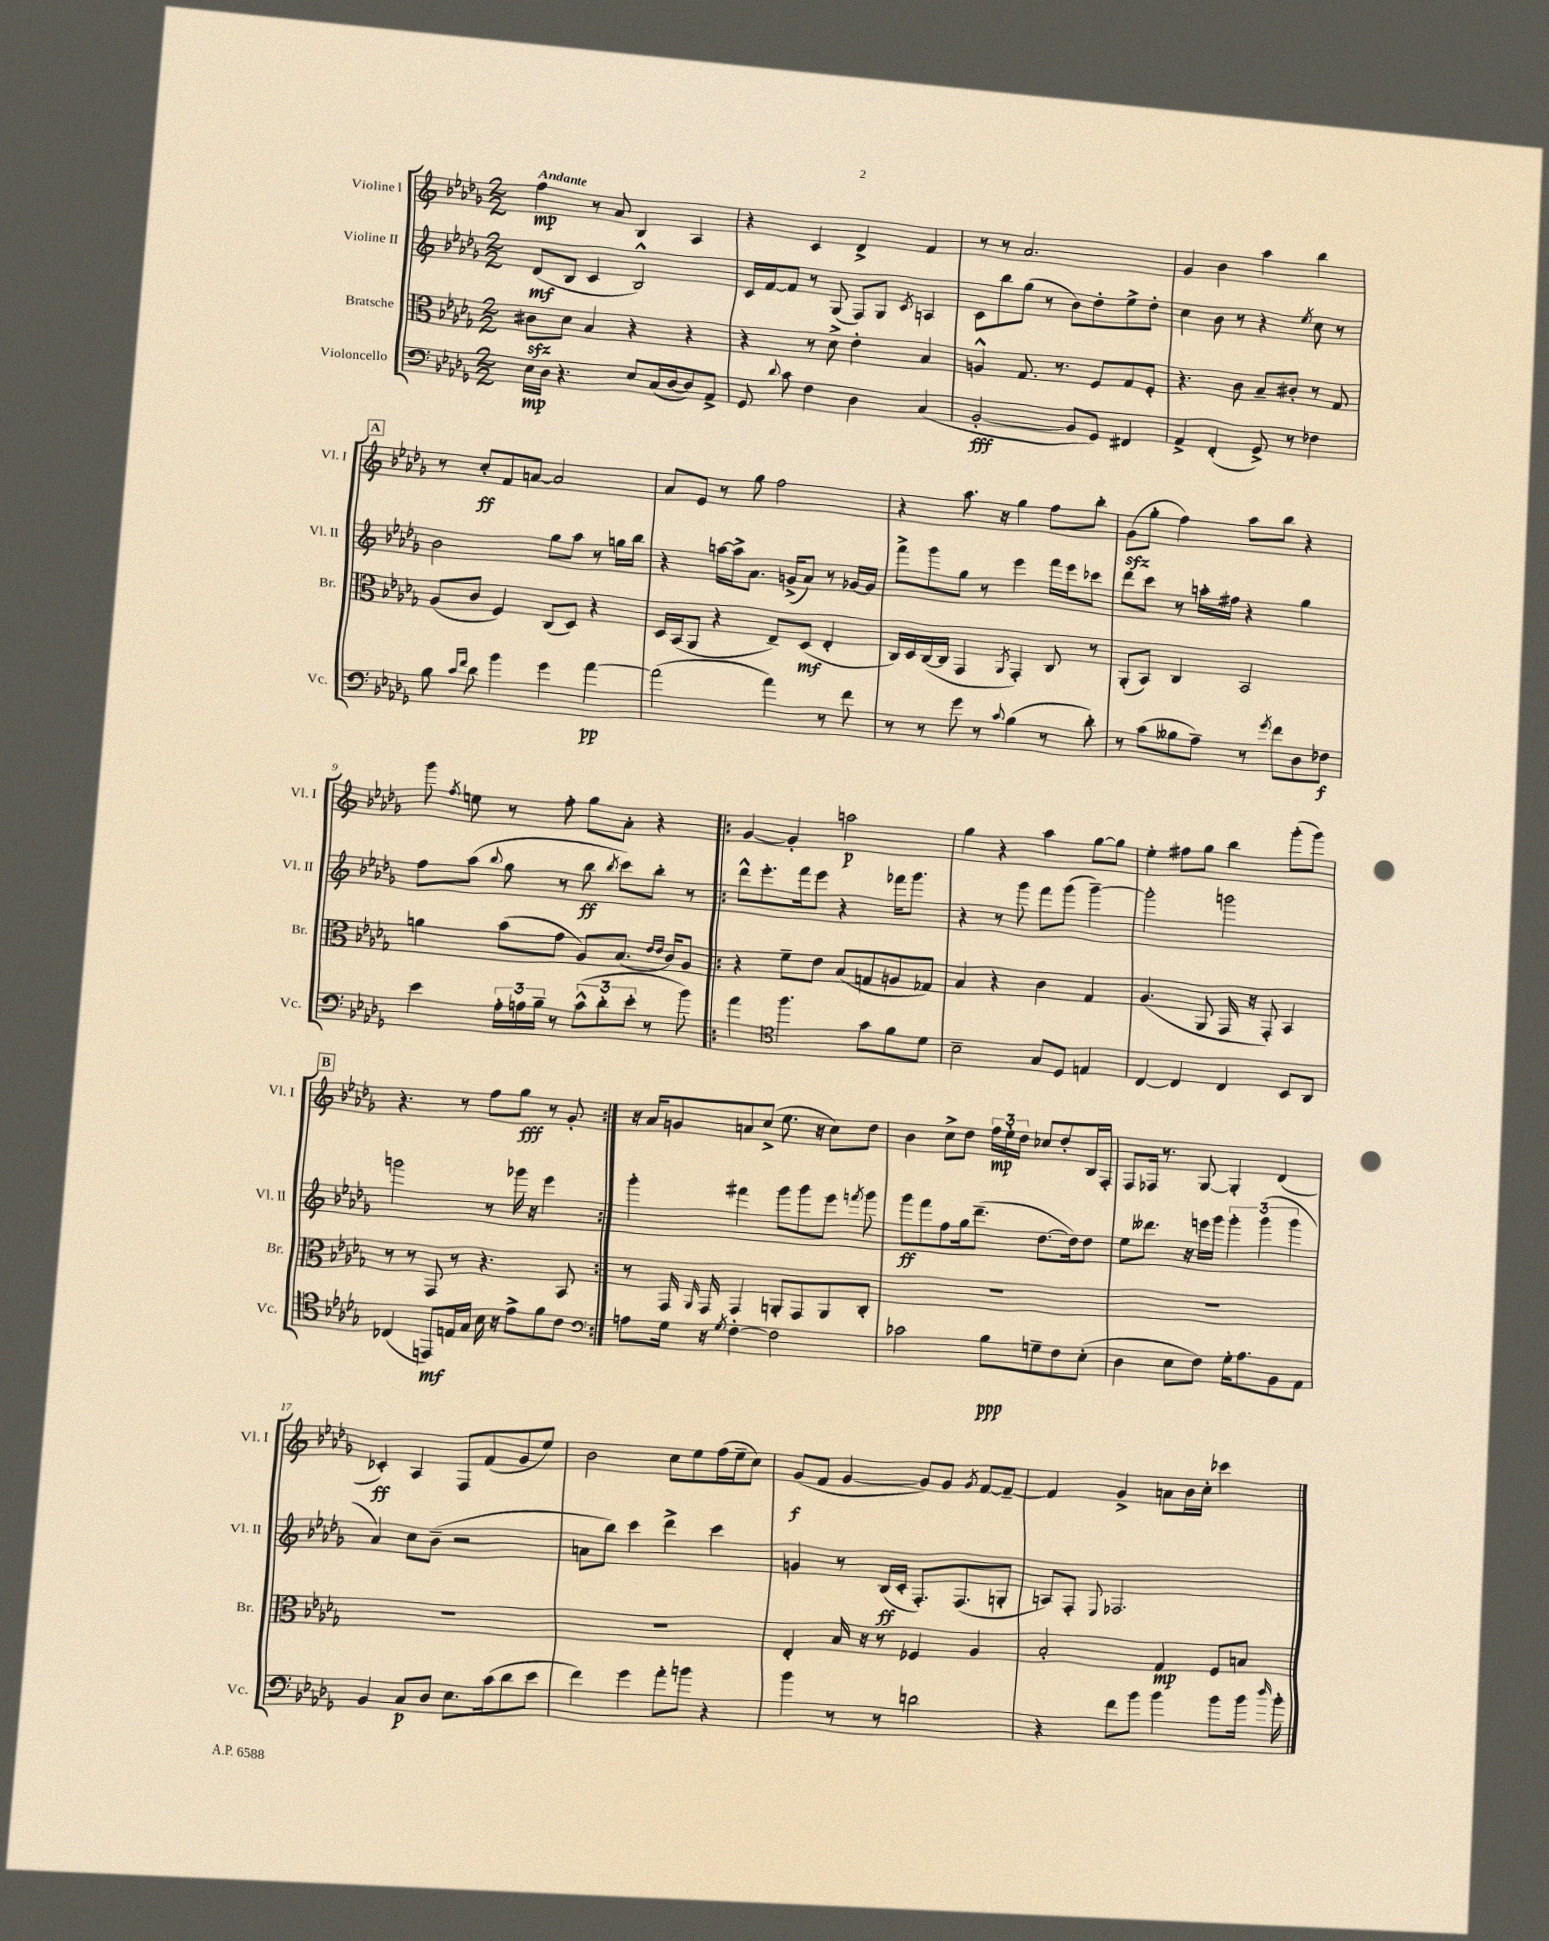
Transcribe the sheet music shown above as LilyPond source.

<<
\new StaffGroup <<
\new Staff = "s0" \with { instrumentName = "Violine I" shortInstrumentName = "Vl. I" } {
    \clef treble \key des \major \numericTimeSignature \time 2/2 \tempo "Andante"
    \autoBeamOff f''4\mp r8 aes'8 bes4 aes4 |
    r4 c'4 des'4-> f'4 |
    r8 r8 aes'2. |
    ges'4 bes'4 aes''4 bes''4 |
    \mark \markup { \box "A" } r8 c''8[-.\ff f'8 a'8]~ a'2 |
    aes'8[ ees'8] r8 ges''8 f''2 |
    r4 aes''8. r16 ges''4 f''8[ bes''8]-. |
    ges'8[\sfz( ges''8]-. f''4) aes''8[ bes''8] r4 |
    ges'''8 \acciaccatura { f''8 } e''8 r8 f''8-. ges''8[ aes'8]-. r4 |
    \repeat volta 2 { ges'4~ ges'4-. a''2\p |
    ges''4 r4 aes''4 ges''8[~ ges''8] |
    ees''4-. fis''8[ ges''8] bes''4 ges'''8[-.( ges'''8]) |
    \mark \markup { \box "B" } r4. r8 f''8[ ges''8]\fff r8 ges'8-. | }
    r16 aes'16[ g'8 a'8 c''8]->( ees''8. r16 c''8[) des''8] |
    bes'4 c''8[-> des''8] \tuplet 3/2 { f''16[\mp ees''16-. des''16] } ces''8[ des''8-. bes16 f16]-. |
    f8[ fes16] r8. ges8~ ges4-. des'4( |
    ces'4-.\ff) aes4 f8[ f'8( ges'8 ees''8]) |
    bes'2 c''8[ ees''8 f''16( ees''16-- c''8]) |
    ges'8[\f( f'8] ges'4~ ges'8[) ges'8] \acciaccatura { ges'8 } f'8[~ f'8]~-- |
    f'4 ges'4-> a'8[ bes'16 c''16]-. ces'''4 \bar "|." |
}
\new Staff = "s1" \with { instrumentName = "Violine II" shortInstrumentName = "Vl. II" } {
    \clef treble \key des \major \numericTimeSignature \time 2/2
    \autoBeamOff des'8[\mf( bes8] c'4 bes2-^) |
    c'16[ f'16~ f'8] r8 ges8( f8[) ges8] \acciaccatura { c'8 } a4 |
    c'8[ bes''8 ges''8]( r8 bes'8[) des''8-. ees''8-> des''8]-. |
    c''4 bes'8 r8 r4 \acciaccatura { ees''8 } c''8 r8 |
    \mark \markup { \box "A" } bes'2 ges''8[ aes''8] r8 g''16[ bes''16] |
    r4 a''16[~ a''16-> aes'8.] g'16[->( aes'8]) r8 ges'16[~ ges'16] |
    f'''8[-> ges'''8 ges''8] r8 ees'''4 f'''16[ ees'''16 ces'''8] |
    des'''8[ c'''8] r8 a''16[-. fis''16] r4 ges''4 |
    f''8[ aes''8]( \appoggiatura { bes''8 } ges''8 r8 bes''8\ff \acciaccatura { bes''8 } c'''8[) bes''8]-. r8 |
    \repeat volta 2 { des'''8[-^ ees'''8.-. f'''16 ees'''8] r4 fes'''16[ ges'''8.] |
    r4 r8 ges'''8 f'''8[ ges'''8]( ges'''4~--) |
    ges'''2-. g'''2 |
    \mark \markup { \box "B" } g'''2 r8 ges'''16 r16 ees'''4 | }
    ges'''4-. fis'''4 ges'''8[ ges'''8 ees'''8] \acciaccatura { f'''8 } ges'''8 |
    ges'''8[\ff f'''8 f''8 ges''16 des'''8.]--( des''8.[~ des''16) des''8] |
    ees''8[ deses'''8.] r16 e'''16[ ges'''16] \tuplet 3/2 { ges'''4-. ges'''4( ges'''4 } |
    aes'4) c''8[ bes'8]--( r2 |
    a'8[ bes''8]) c'''4 des'''4-> c'''4 |
    g'4 r8 bes16[\ff( c'16]-. f8.[-.) f8.( g8]-. |
    a8[) f8]-. \appoggiatura { ees8 } fes2. \bar "|." |
}
\new Staff = "s2" \with { instrumentName = "Bratsche" shortInstrumentName = "Br." } {
    \clef alto \key des \major \numericTimeSignature \time 2/2
    \autoBeamOff cis'8[\sfz des'8] bes4 r4 r4 |
    r4 r8 des'8-> ees'4-. bes4 |
    a4-^ ges8. r8. f8[ ges8 f8]-. |
    r4. c'8 bes8[-- cis'8]-. r8 ges8 |
    \mark \markup { \box "A" } aes8[( c'8] f4) c8[( des8]) r4 |
    des16[ bes,16( aes,8] r4 ees8[--) des8]\mf( ees4-. |
    c16[) des16 c16~( c16] ges,4 \acciaccatura { aes,8 } ges,4-.) c8 r8 |
    aes,8[-.( bes,8]) c4 bes,2 |
    a'4 bes'8[( ges'8] aes8[) bes8.]( \grace { ees'16[ ees'16] } c'16[) aes8] |
    \repeat volta 2 { r4 f'8[-- ees'8] bes8[( g8 a8 ges8]) |
    bes4 r4 c'4 ges4 |
    aes4.( aes,8 ges,16 r16 ges,8-.) bes,4 |
    \mark \markup { \box "B" } r8 r8 ges,8 r8 r4. bes,8 | }
    r8 ges,16 \grace { aes,16 } ges,16 ges,4 a,8[-. ges,8 a,8 c8]-. |
    R1 |
    R1 |
    R1 |
    R1 |
    ees4-. bes16 r16 r8 fes4 aes4 |
    bes2-. ges4\mp f8[ b8] \bar "|." |
}
\new Staff = "s3" \with { instrumentName = "Violoncello" shortInstrumentName = "Vc." } {
    \clef bass \key des \major \numericTimeSignature \time 2/2
    \autoBeamOff ees16[\mp des16] r4. ees8[ c16( des16~ des8) aes,8]-> |
    ges,8 \appoggiatura { des'8 } c'8 f4 des4 c4( |
    bes,2~-.\fff bes,8[ ges,8]) fis,4 |
    aes,4-> f,4-.( ges,8->) r8 fes4 |
    \mark \markup { \box "A" } bes8 \grace { c'16[ f'16] } des'8 bes'4 ges'4 aes'4~\pp |
    aes'2( aes'4) r8 f'8 |
    r8 r8 ges'8 r8 \appoggiatura { c'8 } bes4( r8 des'8-.) |
    r8 c'8[( beses8 aes8]--) r8 \acciaccatura { ges'8 } f'8[ des8 fes8]\f |
    ees'4 \tuplet 3/2 { aes16[-. a16 bes16]-- } r8 \tuplet 3/2 { c'8[-^( des'8-. ees'8]-. } r8 bes'8) |
    \repeat volta 2 { aes'4 \clef tenor f''4. ges'8[ f'8 des'8] |
    bes2-- ges8[ des8] e4 |
    c4~ c4 c4 bes,8[ aes,8] |
    \mark \markup { \box "B" } ces4( e,8[\mf) e16 ges16] bes16 r16 ees'8[-> f'8 c'8] | }
    \clef bass a8[ ges16] r16 \acciaccatura { ges8 } f4~-. f2 |
    ces'2 bes8[\ppp g8-- f8 ees8]-.( |
    des4 ees8[ f8]) ges16[-. aes8. bes,8 aes,8] |
    bes,4 c8[\p des8] ees8.[ c'16( des'8 ees'8] |
    f'4) ges'4 aes'8[-. b'8] r4 |
    bes'4 r8 r8 d'2 |
    r4 f'8[ bes'8] bes'4 bes'8[ bes'16] \grace { des''16 } bes'16-. \bar "|." |
}
>>
>>
